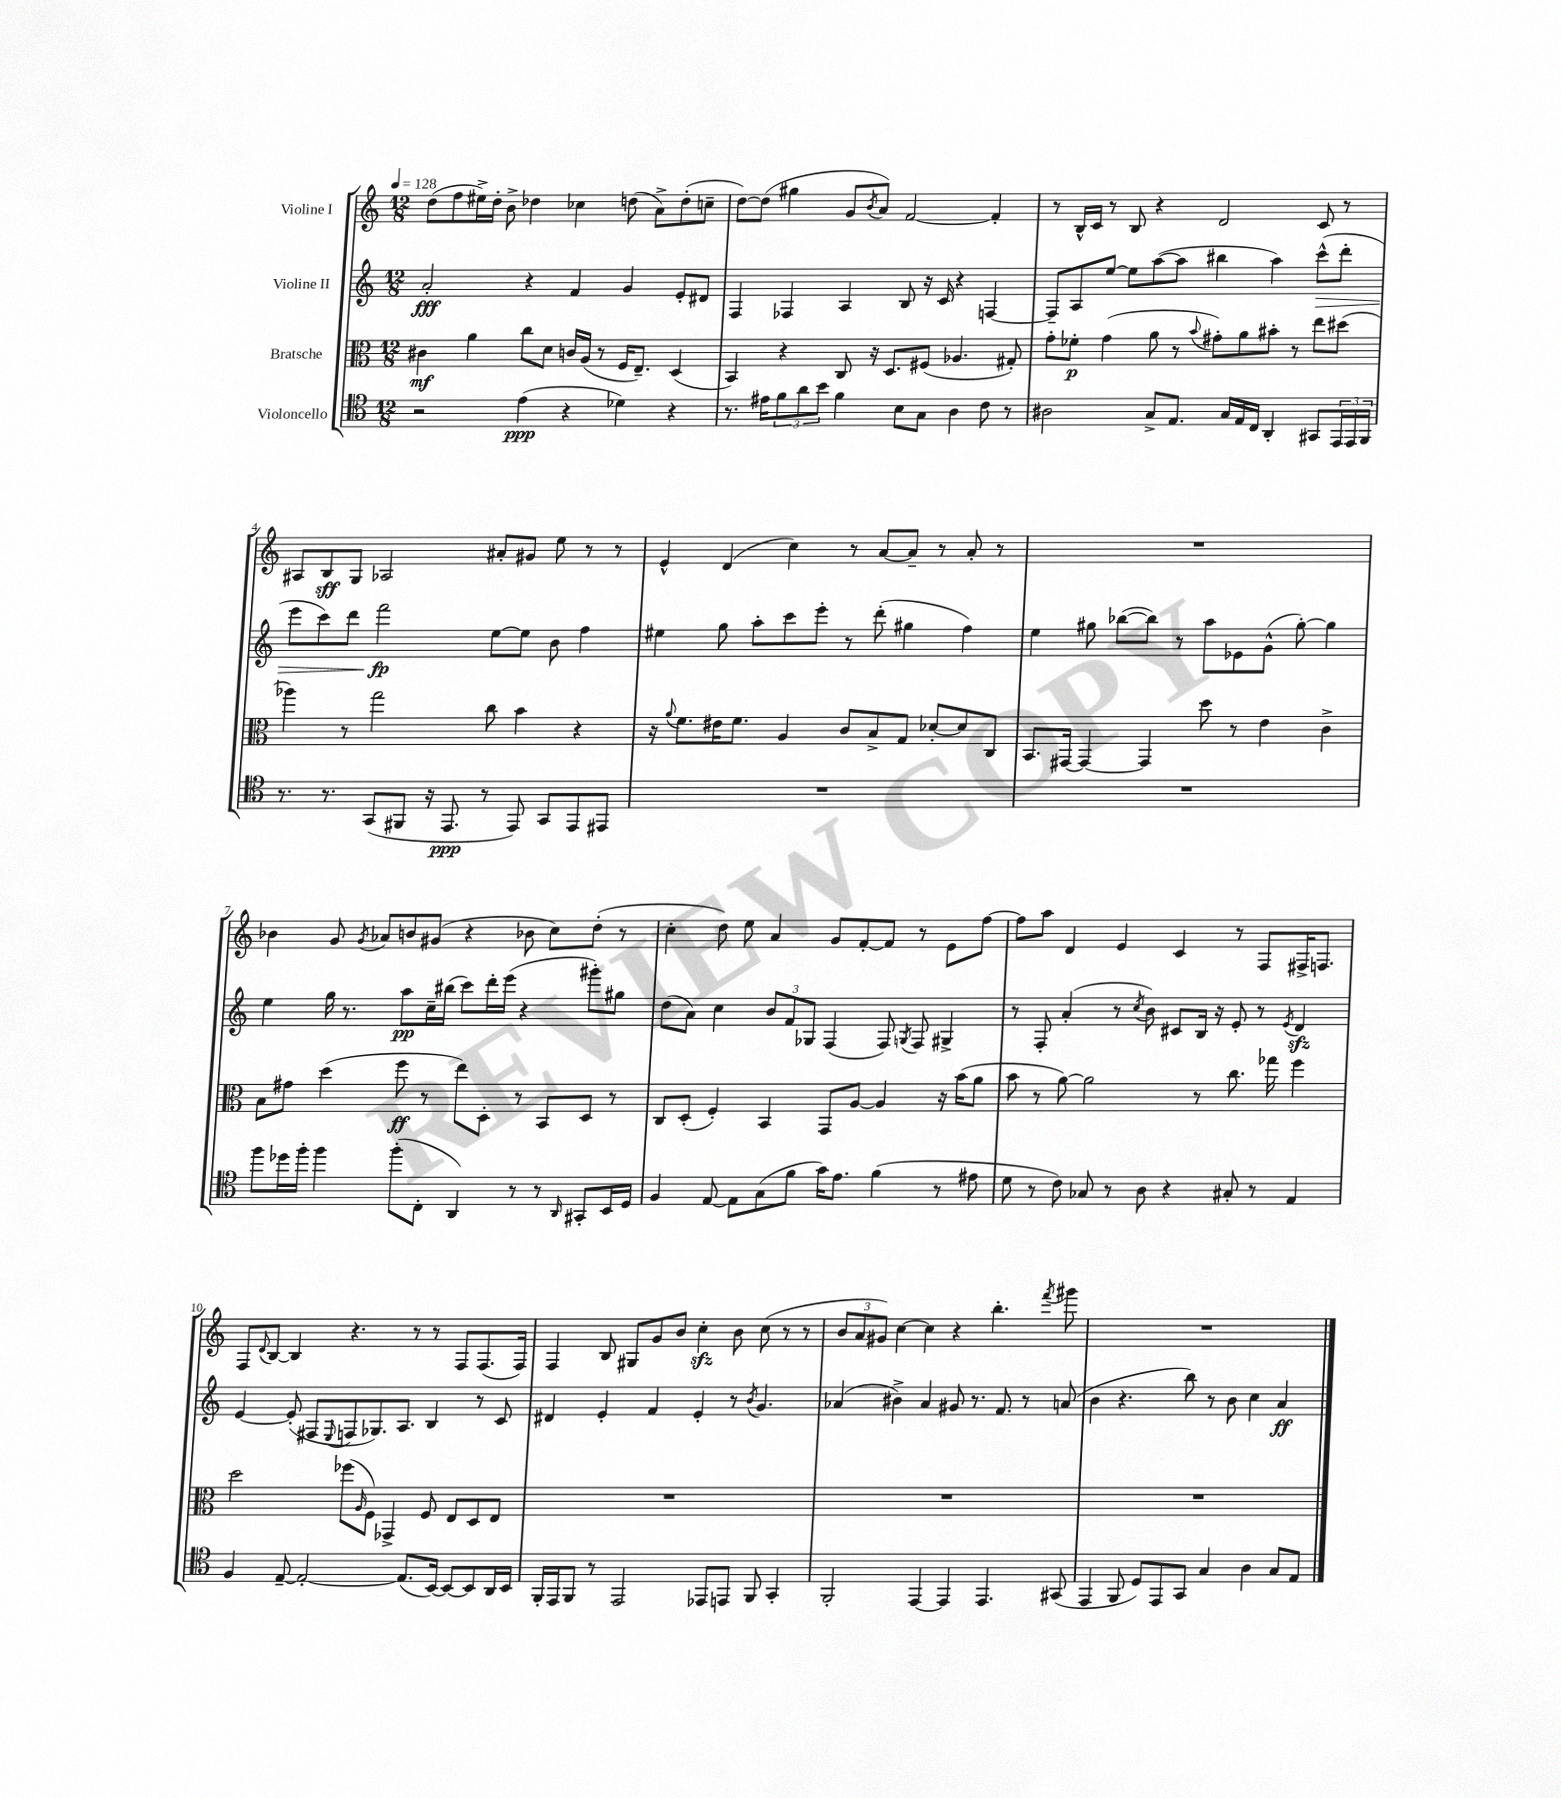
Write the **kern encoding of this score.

**kern	**kern	**kern	**kern
*staff4	*staff3	*staff2	*staff1
*clefC4	*clefC3	*clefG2	*clefG2
*k[]	*k[]	*k[]	*k[]
*M12/8	*M12/8	*M12/8	*M12/8
*MM128	*MM128	*MM128	*MM128
2r	4c#\	2a'/	(8dd\L
.	.	.	8ff\
.	4a\	.	16ee#^\L)
.	.	.	16dd'\JJ
.	.	.	8b^\
(4e\	8cc\L	4r	4dd-\
.	8d\J	.	.
4r	16c/LL	4f/	4cc-\
.	(16A/JJ	.	.
.	8r	.	.
4d-\)	16F/LK	4g/	(8dd\
.	8.E~/J)	.	.
.	.	.	8a^\L)
4r	(4D/	8e'/L	(8dd'\
.	.	8d#/J	8cc~\J
=	=	=	=
8.r	4BB/)	4F/	[8dd\L)
.	.	.	(8dd\]J
16e#\LK	.	.	.
12f\	4r	4F-/	4gg#\
12a\	.	.	.
12b\J	.	.	.
4f\	8C/	4A/	8g/L
.	.	.	8qb/
.	16r	.	8a/J)
.	8.D/L	.	.
8B\L	.	8B/	[2f/
8G\J	(8F#/J	16r	.
.	.	16c/	.
4A\	4.A-/	4r	.
8c\	.	[4F/	4f'/]
8r	8G#'/)	.	.
=	=	=	=
2A#\	8g'\L	8F~/]L	8r
.	8f-'\J	8A/	16B^^/LL
.	.	.	16c/JJ
.	(4g\	[8ee/J	8r
.	.	8ee\]L	8B/
8G^/L	8a\	([8aa\	4r
8.E/J	8r	8aa\]J	.
.	8qqb/	.	.
.	8g#'\L)	4bb#\	2d/
16G/LL	.	.	.
16E/	8a\	.	.
16C/JJ	.	.	.
4AA'/	8b#'\J	4aa\)	.
.	8r	.	.
8GG#/L	8ee\L	(8ccc^^\L	8c/
24EE/L	(8dd#\J	8ddd'\J	8r
24EE/	.	.	.
24FF/JJ	.	.	.
=	=	=	=
8.r	4aa-\)	8eee\L	8A#/L
.	.	8ccc\)	8B/
8.r	.	.	.
.	8r	8ddd\J	8G/J
(8GG/L	2gg\	2fff\	2A-/
8FF#/J	.	.	.
16r	.	.	.
8.EE/	.	.	.
8r	8cc\	[8ee\L	8a#'/L
8EE/)	4b\	8ee\]J	8g#/J
8GG/L	.	8b\	8ee\
8EE/	4r	4ff\	8r
8EE#/J	.	.	8r
=	=	=	=
1.r	16r	4ee#\	4e^^/
.	8qqa/	.	.
.	8.f\L	.	.
.	16e#\K	8gg\	(4d/
.	8.f\J	.	.
.	.	8aa'\L	.
.	4A/	8ccc\	4cc\)
.	.	8eee'\J	.
.	8c/L	8r	8r
.	8B^/	(8ddd'\	[8a/L
.	8G/J	4gg#\	8a~/]J
.	[8d-'/L	.	8r
.	8d-/]	4ff\)	8a'/
.	8C/J	.	8r
=	=	=	=
1.r	8.BB/L	4ee\	1.r
.	[16GG#/Jk	.	.
.	4GG#/_	8gg#\	.
.	.	([8bb-\L	.
.	4GG#/]	8bb-\]J)	.
.	.	8r	.
.	8dd\	8aa\L	.
.	8r	8e-\	.
.	4e\	(8g^^\J	.
.	.	[8gg#'\)	.
.	4c^\	4gg#\]	.
=	=	=	=
8ff\L	8B\L	4ee\	4b-\
16dd-\L	8g#\J	.	.
16ff'\JJ	.	.	.
4ff\	(4dd\	16gg\	8g/
.	.	8.r	.
.	.	.	8qg/
.	.	.	8a-/L
(8ff'\L	8ff\	8aa\L	8b/
8C'\J	8r	16cc~\L	(8g#/J
.	.	(16bb#\JJ	.
4AA/)	8ee\L)	8ccc\L)	4r
.	8D'\J	16ddd'\L	.
.	.	(16eee\JJ	.
8r	8r	4r	8b-\
8r	8BB/L	.	8cc\L)
16qqAA/	.	.	.
8GG#'/L	8D/J	8ggg#'\L)	(8dd'\J
16BB/L	8r	8gg#\J	8r
16D/JJ	.	.	.
=	=	=	=
4F/	8C/L	(8dd\L	4cc'\
.	(8D'/J	8a\J)	.
[8E/	4F'/)	4cc\	8dd\)
8E\]L	.	.	8ee\
(8G\	4BB/	12b/L	4a/
.	.	12f/	.
8f\J	.	.	.
.	.	12G-/J	.
16g\LK)	8GG/L	(4F/	8g/L
8.e\J	.	.	.
.	[8A/J	.	[8f'/
(4f\	4A/]	8F/)	8f/]J
.	.	8qG/	.
.	.	8F/	8r
8r	16r	4G#^/	8e\L
.	(16b\LK	.	.
8e#\	8a\J	.	[8ff\J
=	=	=	=
8d\	8b\	8r	8ff\]L
8r	8r	8F'/	8aa\J
8c\)	[8a\)	(4a'/	4d/
8G-/	2a\]	.	.
8r	.	8r	4e/
.	.	8qcc/	.
8A\	.	8b\)	.
4r	.	8c#/L	4c/
.	8r	16B/Jk	.
.	.	16r	.
8G#'/	8.cc\	8e'/	8r
8r	.	8r	8F/L
.	16gg-\	.	.
.	.	8qe/	.
4E/	4ff\	4d/	16F#^/K
.	.	.	8.F/J
=	=	=	=
4F/	2dd\	[4e/	8F/L
.	.	.	8qqd/
.	.	.	[8B/J
[8E~/	.	(8e'/]	4B/]
2E'/_	.	8F#/L	.
.	.	8qqE/	.
.	(8ff-\L	8F/	4.r
.	16qqA/	.	.
.	8F\J)	8.G-/)	.
.	4GG-^/	.	.
.	.	8.A/J	.
(8.E/]L	.	.	8r
.	8F/	4B/	8r
[16BB/Jk)	.	.	.
8BB/_L	8E/L	.	8F/L
8BB/]	8D/	8r	(8.F/
16AA/L	8E/J	8c/	.
16BB/JJ	.	.	16F/Jk)
=	=	=	=
16FF'/LL	1.r	4d#/	4F/
16EE/J	.	.	.
8FF/J	.	.	.
8r	.	4e'/	8B/
2EE/	.	.	8G#/L
.	.	4f/	8g/
.	.	.	8b/J
.	.	4e'/	4cc'\
8EE-/L	.	.	.
8EE/J	.	8r	8b\
.	.	8qb/	.
8FF/	.	4.g/	(8cc\
4GG'/	.	.	8r
.	.	.	8r
=	=	=	=
2FF'/	1.r	(4a-/	12b/L
.	.	.	12a/
.	.	.	12g#/J)
.	.	4b#^\)	[4cc\
[4EE/	.	4a-/	4cc\]
4EE/]	.	8g#/	4r
.	.	8.r	.
4.EE/	.	.	4.bb'\
.	.	8.f/	.
.	.	8r	.
.	.	.	8qfff/
(8GG#/	.	(8a/	8ggg#\
=	=	=	=
4EE/	1.r	4b\	1.r
8FF/	.	4.r	.
8D/L)	.	.	.
8EE/	.	.	.
8GG/J	.	8bb\)	.
4G/	.	8r	.
.	.	8b\	.
4A\	.	4cc\	.
8G/L	.	4a/	.
8E/J	.	.	.
==	==	==	==
*-	*-	*-	*-
